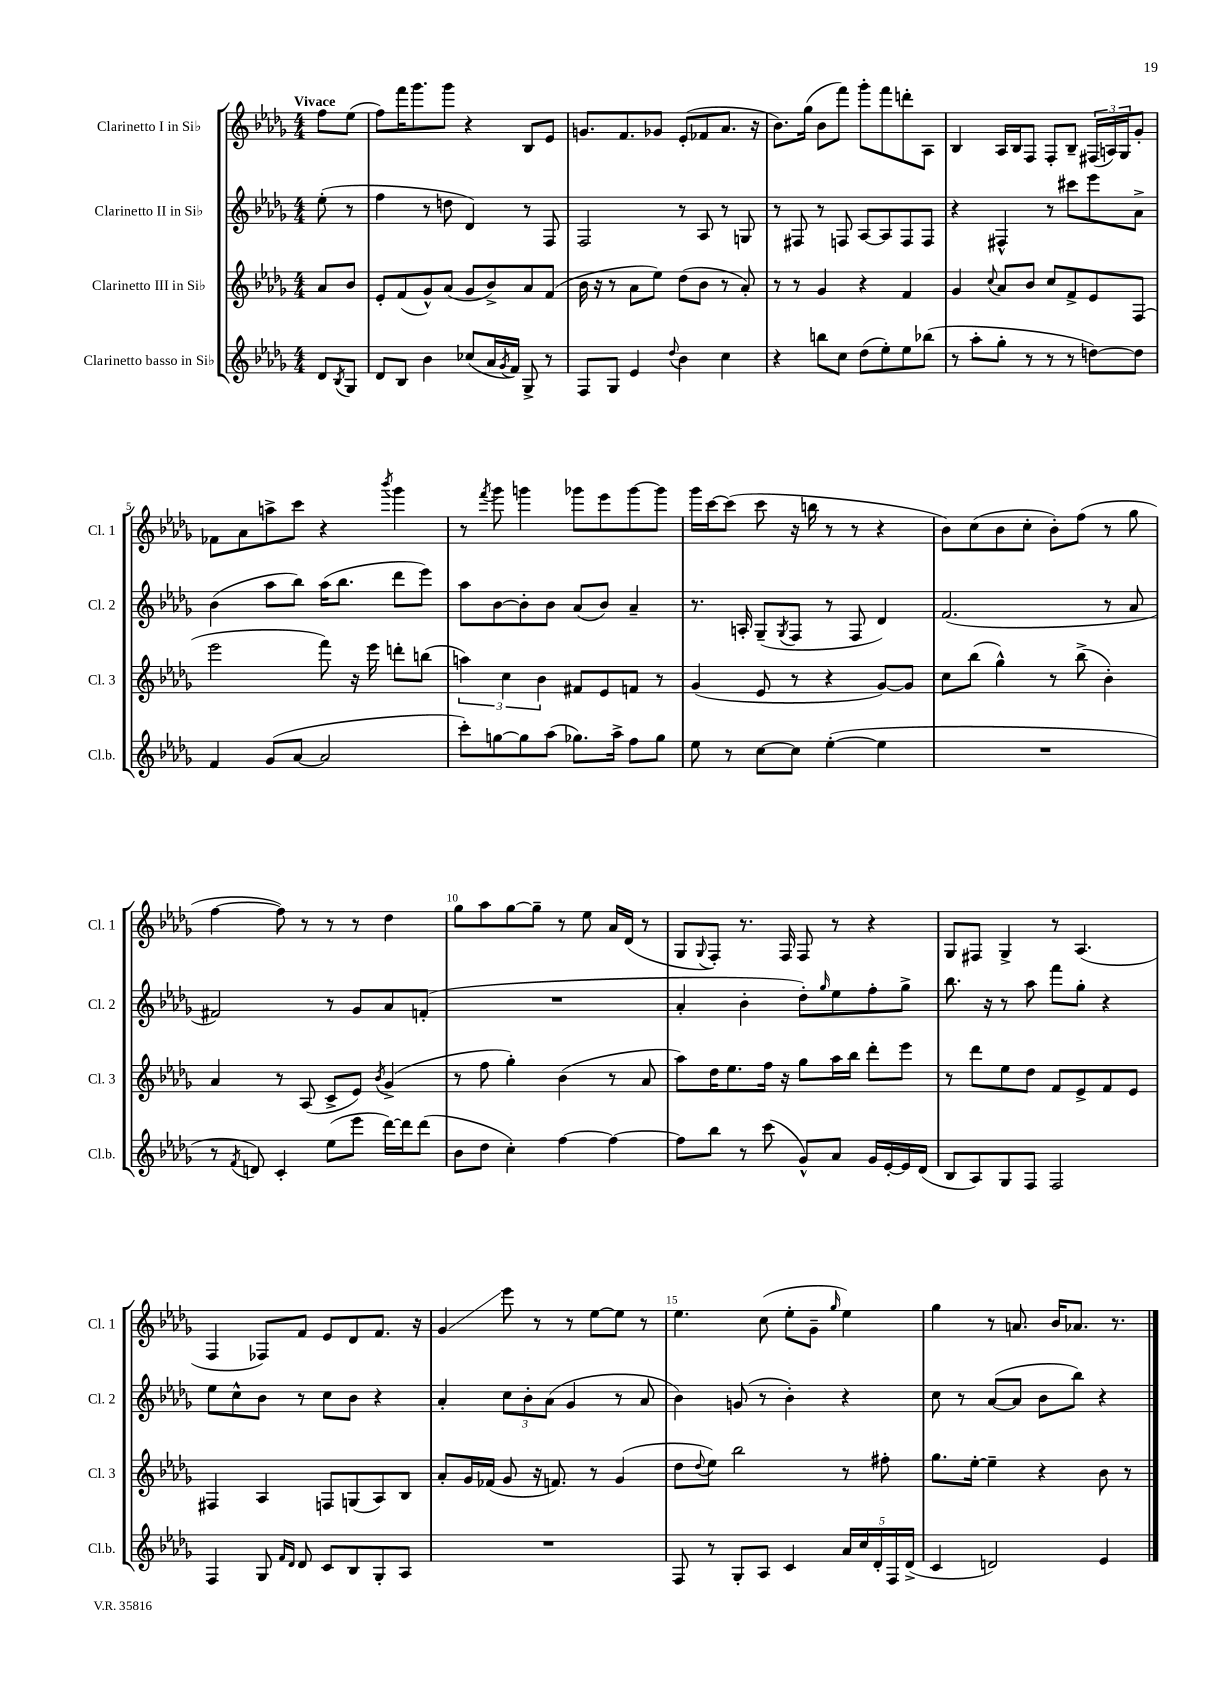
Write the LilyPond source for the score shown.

<<
\new StaffGroup <<
\new Staff = "s0" \with { instrumentName = "Clarinetto I in Sib" shortInstrumentName = "Cl. 1" } {
    \clef treble \key des \major \numericTimeSignature \time 4/4 \partial 4 \tempo "Vivace"
    f''8 ees''8( |
    f''8) f'''16 ges'''8. ges'''8 r4 bes8 ees'8 |
    g'8. f'8. ges'8 ees'8-.( fes'8 aes'8. r16 |
    bes'8.) ges''16( bes'8 f'''8) ges'''8-. f'''8 d'''8-. aes8 |
    bes4 aes16 bes16 f8 f8-. bes8-- \tuplet 3/2 { fis16( a16) ges16 } ges'8-. |
    fes'8 aes'8 a''8-> c'''8 r4 \acciaccatura { bes'''8 } ges'''4 |
    r8 \acciaccatura { f'''8 } ges'''8 g'''4 ges'''8 ees'''8 ges'''8~ ges'''8 |
    ges'''16 c'''16~ c'''8( c'''8 r16 b''16 r8 r8 r4 |
    bes'8) c''8( bes'8 c''8-. bes'8-.) f''8( r8 ges''8 |
    f''4~ f''8) r8 r8 r8 des''4 |
    ges''8 aes''8 ges''8~ ges''8-- r8 ees''8 aes'16 des'16( r8 |
    ges8 \appoggiatura { ges8 } f8-.) r8. f16 f8 r8 r4 |
    ges8 fis8 ges4-> r8 aes4.( |
    f4 fes8) f'8 ees'8 des'8 f'8. r16 |
    ges'4\glissando ees'''8 r8 r8 ees''8~ ees''8 r8 |
    ees''4. c''8( ees''8-. ges'8-- \grace { ges''16 } ees''4) |
    ges''4 r8 a'8. bes'16 aes'8. r8. \bar "|." |
}
\new Staff = "s1" \with { instrumentName = "Clarinetto II in Sib" shortInstrumentName = "Cl. 2" } {
    \clef treble \key des \major \numericTimeSignature \time 4/4 \partial 4
    ees''8-.( r8 |
    f''4 r8 d''8 des'4) r8 f8 |
    f2 r8 aes8 r8 g8 |
    r8 fis8 r8 f8 aes8~ aes8 f8 f8 |
    r4 fis4-^ r8 cis'''8 ees'''8 aes'8-> |
    bes'4( aes''8 bes''8) aes''16( bes''8. des'''8 ees'''8) |
    aes''8 bes'8~ bes'8-. bes'8 aes'8( bes'8) aes'4-- |
    r8. a16-. ges8--( \acciaccatura { ges8 } f8 r8 f8 des'4) |
    f'2.( r8 aes'8 |
    fis'2) r8 ges'8 aes'8 f'8-.( |
    R1 |
    aes'4-. bes'4-. des''8-.) \grace { ges''16 } ees''8 f''8-. ges''8-> |
    bes''8. r16 r8 aes''8 f'''8 ges''8-. r4 |
    ees''8 c''8-^ bes'8 r8 c''8 bes'8 r4 |
    aes'4-. \tuplet 3/2 { c''8 bes'8-. aes'8( } ges'4 r8 aes'8 |
    bes'4) g'8( r8 bes'4-.) r4 |
    c''8 r8 aes'8~( aes'8 bes'8 bes''8) r4 \bar "|." |
}
\new Staff = "s2" \with { instrumentName = "Clarinetto III in Sib" shortInstrumentName = "Cl. 3" } {
    \clef treble \key des \major \numericTimeSignature \time 4/4 \partial 4
    aes'8 bes'8 |
    ees'8-. f'8( ges'8-^) aes'8( ges'8 bes'8->) aes'8 f'8( |
    bes'16 r16 r8 aes'8 ees''8) des''8( bes'8 r8 aes'8-.) |
    r8 r8 ges'4 r4 f'4 |
    ges'4 \appoggiatura { c''8 } aes'8 bes'8 c''8 f'8-> ees'8 f8( |
    ees'''2 f'''8) r16 ees'''16 d'''8-. b''8( |
    \tuplet 3/2 { a''4) c''4 bes'4 } fis'8 ees'8 f'8 r8 |
    ges'4( ees'8 r8 r4 ges'8~) ges'8 |
    c''8 bes''8( ges''4-^) r8 bes''8->( bes'4-.) |
    aes'4 r8 aes8( c'8-> ees'8) \acciaccatura { bes'8 } ges'4->( |
    r8 f''8 ges''4-.) bes'4( r8 aes'8 |
    aes''8) des''16 ees''8. f''16 r16 ges''8 aes''16 bes''16 des'''8-. ees'''8 |
    r8 des'''8 ees''8 des''8 f'8 ees'8-> f'8 ees'8 |
    fis4 aes4 f8 g8( aes8) bes8 |
    aes'8-. ges'16 fes'16( ges'8 r16 f'8.) r8 ges'4( |
    des''8 \appoggiatura { des''8 } ees''8) bes''2 r8 fis''8-. |
    ges''8. ees''16~-. ees''4-- r4 bes'8 r8 \bar "|." |
}
\new Staff = "s3" \with { instrumentName = "Clarinetto basso in Sib" shortInstrumentName = "Cl.b." } {
    \clef treble \key des \major \numericTimeSignature \time 4/4 \partial 4
    des'8 \acciaccatura { bes8 } ges8 |
    des'8 bes8 bes'4 ces''8( aes'16 \acciaccatura { ges'8 } f'16) ges8-> r8 |
    f8 ges8 ees'4 \appoggiatura { des''8 } bes'4 c''4 |
    r4 b''8 c''8 des''8( ees''8-.) ees''8 bes''8( |
    r8 aes''8-. ges''8-. r8 r8 r8 d''8~) d''8 |
    f'4 ges'8( aes'8~ aes'2 |
    c'''8-.) g''8~ g''8 aes''8( ges''8.) aes''16-> f''8 ges''8 |
    ees''8 r8 c''8~ c''8 ees''4~-.( ees''4 |
    R1 |
    r8 \acciaccatura { f'8 } d'8) c'4-. ees''8( ees'''8 des'''16~) des'''16 des'''8( |
    bes'8 des''8 c''4-.) f''4~ f''4~ |
    f''8 bes''8 r8 c'''8( ges'8-^) aes'8 ges'16 ees'16~-. ees'16 des'16( |
    bes8 aes8) ges8 f8 f2 |
    f4 ges8 \grace { f'16 des'16 } des'8 c'8 bes8 ges8-. aes8 |
    R1 |
    f8 r8 ges8-. aes8 c'4 \tuplet 5/4 { aes'16 c''16 des'16-. f16 des'16->( } |
    c'4 d'2) ees'4 \bar "|." |
}
>>
>>
\layout { \context { \Score \override BarNumber.break-visibility = ##(#f #t #t) barNumberVisibility = #(every-nth-bar-number-visible 5) } }
